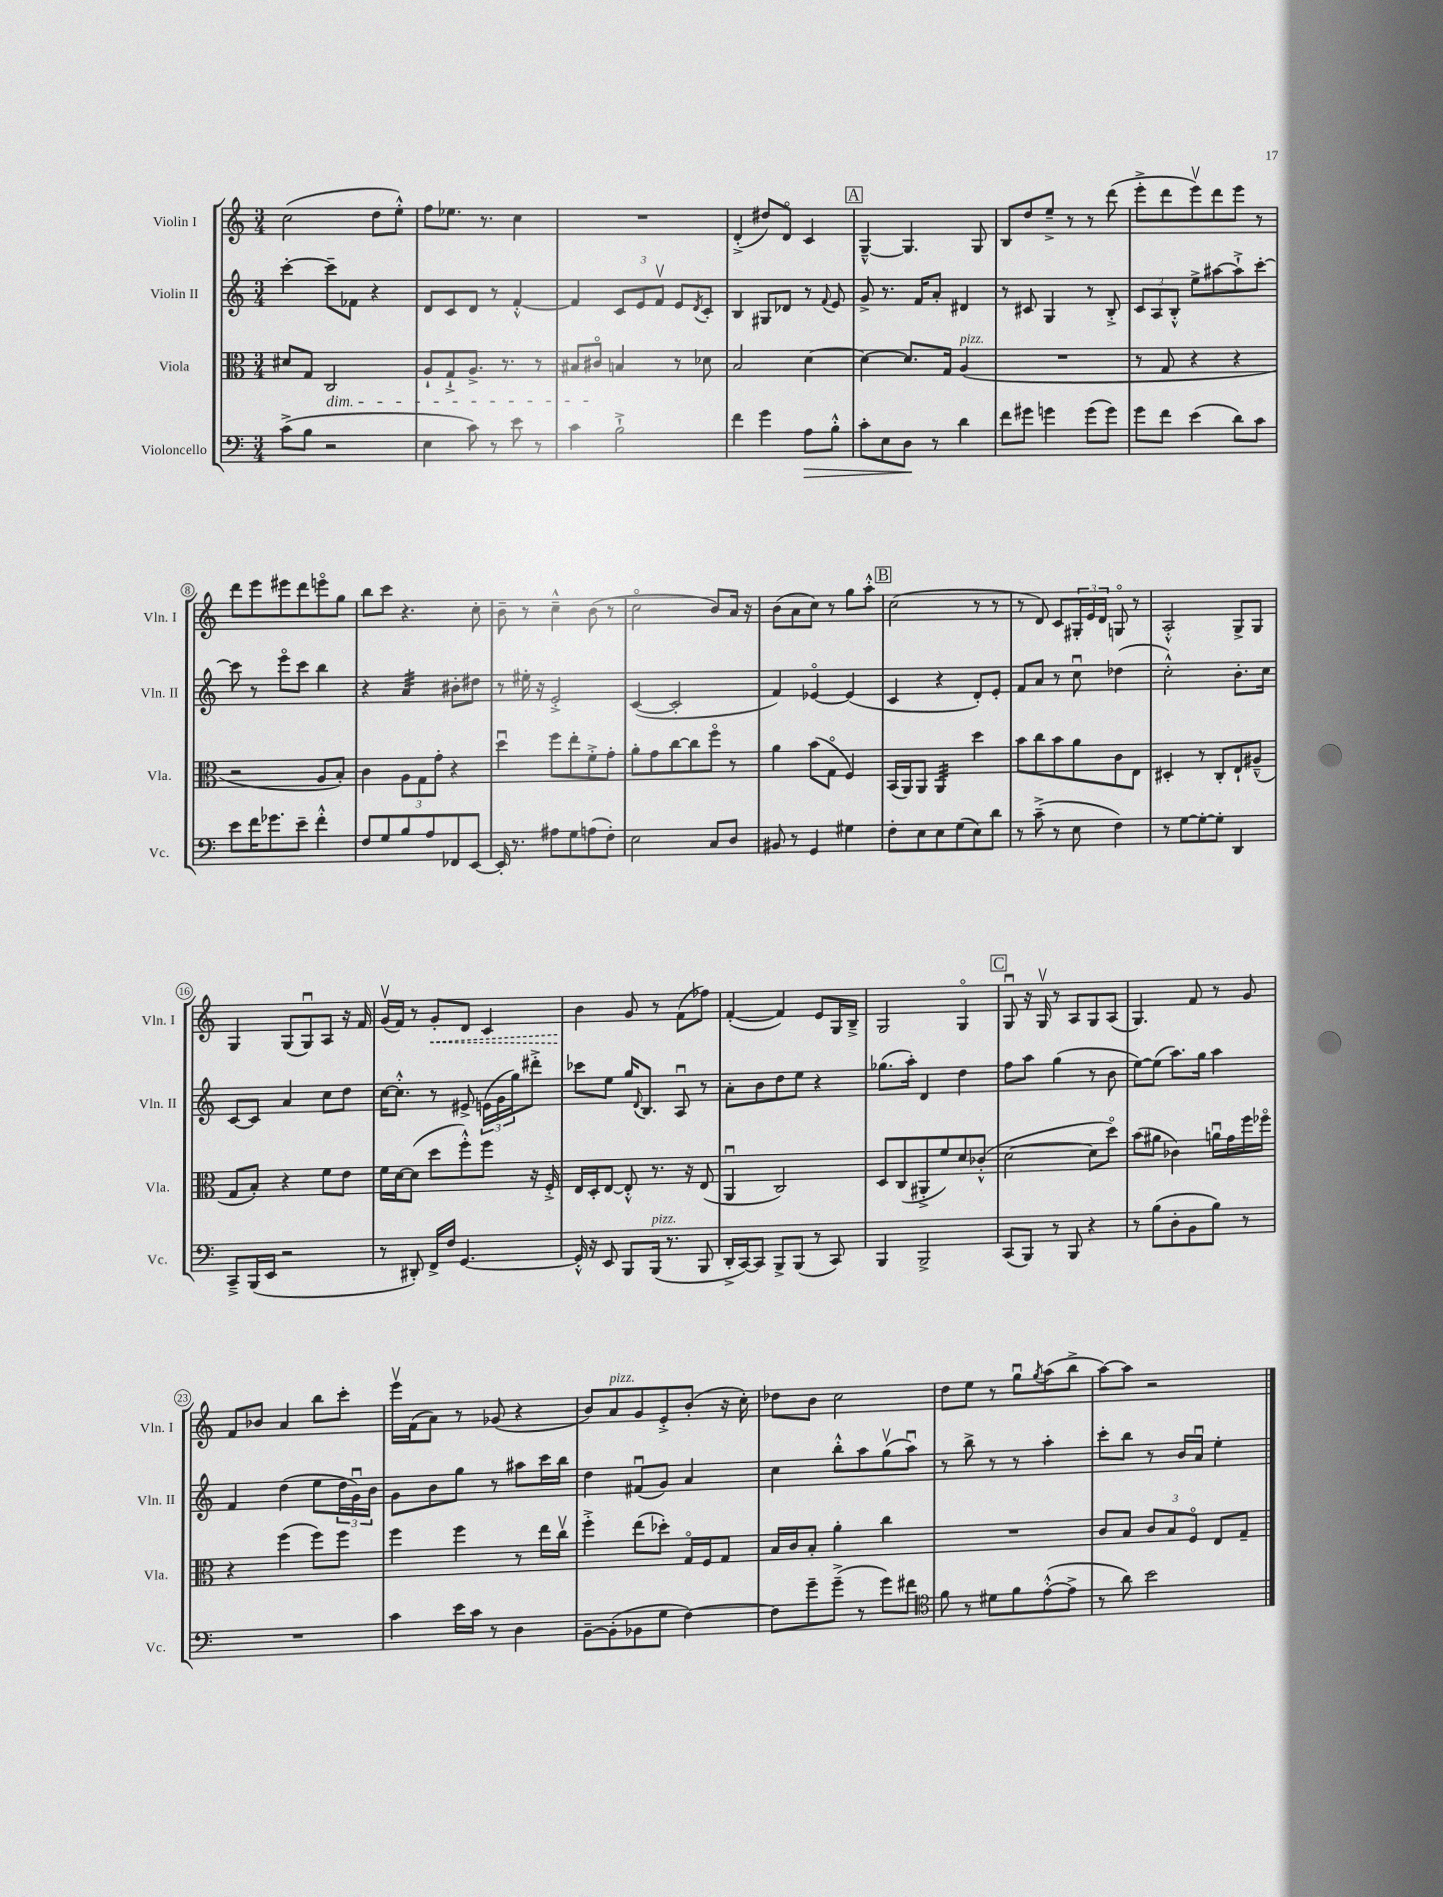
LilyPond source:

<<
\new StaffGroup <<
\new Staff = "s0" \with { instrumentName = "Violin I" shortInstrumentName = "Vln. I" } {
    \clef treble \key c \major \numericTimeSignature \time 3/4
    c''2( d''8 e''8-.-^) |
    f''8 ees''8. r8. c''4 |
    R2. |
    d'4-.->( dis''8) d'8\flageolet c'4 |
    \mark \markup { \box "A" } g4~---^ g4. g8 |
    b8 d''8 e''8---> r8 r8 d'''8( |
    e'''8-.-> d'''8 e'''8\upbow) d'''8 e'''8 r8 |
    d'''8 e'''8 eis'''8 d'''8 e'''8\flageolet g''8 |
    b''8 c'''8 r4. c''8-. |
    b'8-- r8 c''4---^ b'8( r8 |
    c''2\flageolet b'8) a'16 r16 |
    b'8( a'8 c''8) r8 g''8 a''8-.-^ |
    \mark \markup { \box "B" } c''2( r8 r8 |
    r8 d'8) c'8 \tuplet 3/2 { gis16-. e'16 d'16 } g8\flageolet r8 |
    a2-.-^ g8-> g8 |
    g4 g8( g8\downbow) a8 r16 f'16 |
    g'16\upbow( f'16) r8 \once \override Hairpin.style = #'dashed-line g'8-.\< d'8 c'4 |
    b'4\! g'8 r8 f'8( fes''8) |
    f'4~-.( f'4) e'8 g16 b16---> |
    g2 g4\flageolet |
    \mark \markup { \box "C" } g8\downbow r16 g16\upbow r8 a8 g8 a8( |
    g4.) f'8 r8 g'8 |
    f'8 bes'8 a'4 b''8 c'''8-. |
    e'''16\upbow f'16( a'8) r8 ges'8( r4 |
    b'8) a'8^\markup { \italic "pizz." } g'8 e'8-.-> b'8-.( r16 c''16-.) |
    des''8 b'8 c''2 |
    d''8 e''8 r8 g''8\downbow \acciaccatura { g''8 } a''8( b''8-> |
    a''8~) a''8 r2 \bar "|." |
}
\new Staff = "s1" \with { instrumentName = "Violin II" shortInstrumentName = "Vln. II" } {
    \clef treble \key c \major \numericTimeSignature \time 3/4
    c'''4~-. c'''8-- fes'8 r4 |
    d'8 c'8 d'8 r8 f'4~-.-^ |
    f'4 \tuplet 3/2 { c'8 e'8 f'8\upbow } e'8 \acciaccatura { d'8 } c'8-. |
    b4 gis8 des'8 r8 \appoggiatura { f'8 } e'8 |
    \mark \markup { \box "A" } g'8-> r8. f'16 a'8-. dis'4 |
    r8 cis'8 g4 r8 b8-.-> |
    \tuplet 3/2 { c'8 a8 b8-.-^ } e''8-> ais''8~ ais''8-!-> c'''8~-. |
    c'''8 r8 e'''8\flageolet c'''8 b''4 |
    r4 a'4:32 bis'8-. dis''8 |
    r8 eis''16-. r16 e'2-.-> |
    c'4~( c'2-. |
    f'4) ees'4~\flageolet ees'4( |
    \mark \markup { \box "B" } c'4 r4 d'8-.) e'8-. |
    f'8 a'8 r8 c''8\downbow des''4( |
    c''2-.-^) b'8.-. c''16 |
    c'8~ c'8 a'4 c''8 d''8 |
    c''16~ c''8.-.-^ r8 eis'8-> \tuplet 3/2 { e'16( g'16 g''16) } dis'''8-.-> |
    ces'''8 e''8 g''16 \appoggiatura { d'8 } b8. a8\downbow r8 |
    a'8-. b'8 d''8 e''8 r4 |
    ges''8.( a''16-.) d'4 d''4 |
    \mark \markup { \box "C" } f''8 a''8 g''4( r8 b'8 |
    e''8~) e''8( a''8.) g''16 a''4 |
    f'4 d''4( e''8 \tuplet 3/2 { d''16 g'16\downbow) b'16 } |
    g'8 b'8 g''8 r8 ais''8 c'''16 b''16 |
    d''4 fis'8\downbow( g'8) a'4 |
    c''4 b''8-.-^ a''8 g''8\upbow( a''8\downbow) |
    r8 b''8-> r8 r8 a''4-. |
    c'''8-. b''8 r8 b'16 a'16\downbow e''4-. \bar "|." |
}
\new Staff = "s2" \with { instrumentName = "Viola" shortInstrumentName = "Vla." } {
    \clef alto \key c \major \numericTimeSignature \time 3/4
    dis'8 g8 c2\dim |
    a8-! g8-!-> a8.-> r8. r8 |
    bis8 cis'8\flageolet\! b4 r8 des'8 |
    b2 d'4~ |
    \mark \markup { \box "A" } d'4~ d'8. g16 a4^\markup { \italic "pizz." }( |
    R2. |
    r8 g8 r4 r4 |
    r2 a8 b8-.) |
    c'4 \tuplet 3/2 { a8 g8 g'8-. } r4 |
    d''4\downbow f''8 e''8-. f'8-.-> g'8-. |
    a'8-. g'8 c''8~ c''8 f''8\flageolet r8 |
    a'4 b'8( g8\flageolet f4) |
    \mark \markup { \box "B" } b,16( a,16) a,8 a,4:32 d''4 |
    b'8 c''8 b'8 a'8 c'8 e8 |
    dis4-. r8 c8-. e8-! ais8---^( |
    g8 b8-.) r4 f'8 e'8 |
    f'16 d'16~ d'8( d''8 f''8-.-^) f''8 r16 f16-.-> |
    e16 d16-. e8~ e8-.-^ r8. r16 e8( |
    a,4\downbow c2) |
    d8 c8( ais,8-.-> f'8) d'8 ces'8-.-^( |
    \mark \markup { \box "C" } d'2~ d'8 d''8\flageolet) |
    b'8( ais'8 ces'4) a'16\downbow g'16 f''16 fes''16\flageolet |
    r4 f''4( f''8) f''8 |
    f''4 f''4 r8 e''16 c''16\upbow |
    f''4-.-> e''8( des''8-.) g16\flageolet f16 g8 |
    b16 c'16 b8-. a'4-. c''4 |
    R2. |
    c'8 b8 \tuplet 3/2 { c'8 b8 f8\flageolet } e8 g8-- \bar "|." |
}
\new Staff = "s3" \with { instrumentName = "Violoncello" shortInstrumentName = "Vc." } {
    \clef bass \key c \major \numericTimeSignature \time 3/4
    c'8->( b8 r2 |
    e4 c'8) r8 e'8 r8 |
    c'4 b2-!-> |
    f'4 g'4 a8\> b8-.-^ |
    \mark \markup { \box "A" } c'8-. e8 d8\! r8 d'4 |
    f'8 gis'8 g'4 g'8( g'8) |
    g'8 f'8 e'4( d'8) c'8 |
    e'8 f'16 ges'8. e'8-- f'4-.-^ |
    f8 g8 b8 a8 fes,8 e,8~ |
    e,16-. r8. ais8 g8 a8( f8-.) |
    e2 c8 d8 |
    bis,8 r8 g,4 gis4 |
    \mark \markup { \box "B" } f8-. e8 e8 g8( e8) d'8 |
    r8 c'8--->( r8 e8 f4) |
    r8 g8~ g8~-. g8-. d,4 |
    c,8---> b,,16( e,16 r2 |
    r8 dis,8-.) f,16-> f16 g,4.~ |
    g,16-.-^ r16 e,8 b,,8 b,,16^\markup { \italic "pizz." }( r8. b,,8 |
    d,16-.-> c,16~) c,8 b,,8-> b,,8( r8 c,8) |
    b,,4 b,,2-> |
    \mark \markup { \box "C" } c,8( b,,8) r8 b,,8 r4 |
    r8 b8( d8-. b,8 b8) r8 |
    R2. |
    c'4 e'16 c'16 r8 d4 |
    b,8~-- b,8-.( bes,8 g8 f4~) |
    f8 g'8-- g'8--->( r8 g'8) fis'8 |
    \clef tenor f'8 r8 dis'8 f'8 e'8~-.-^( e'8-> |
    r8 a'8) b'2 \bar "|." |
}
>>
>>
\layout { \context { \Score \override BarNumber.stencil = #(make-stencil-circler 0.1 0.3 ly:text-interface::print) } }
